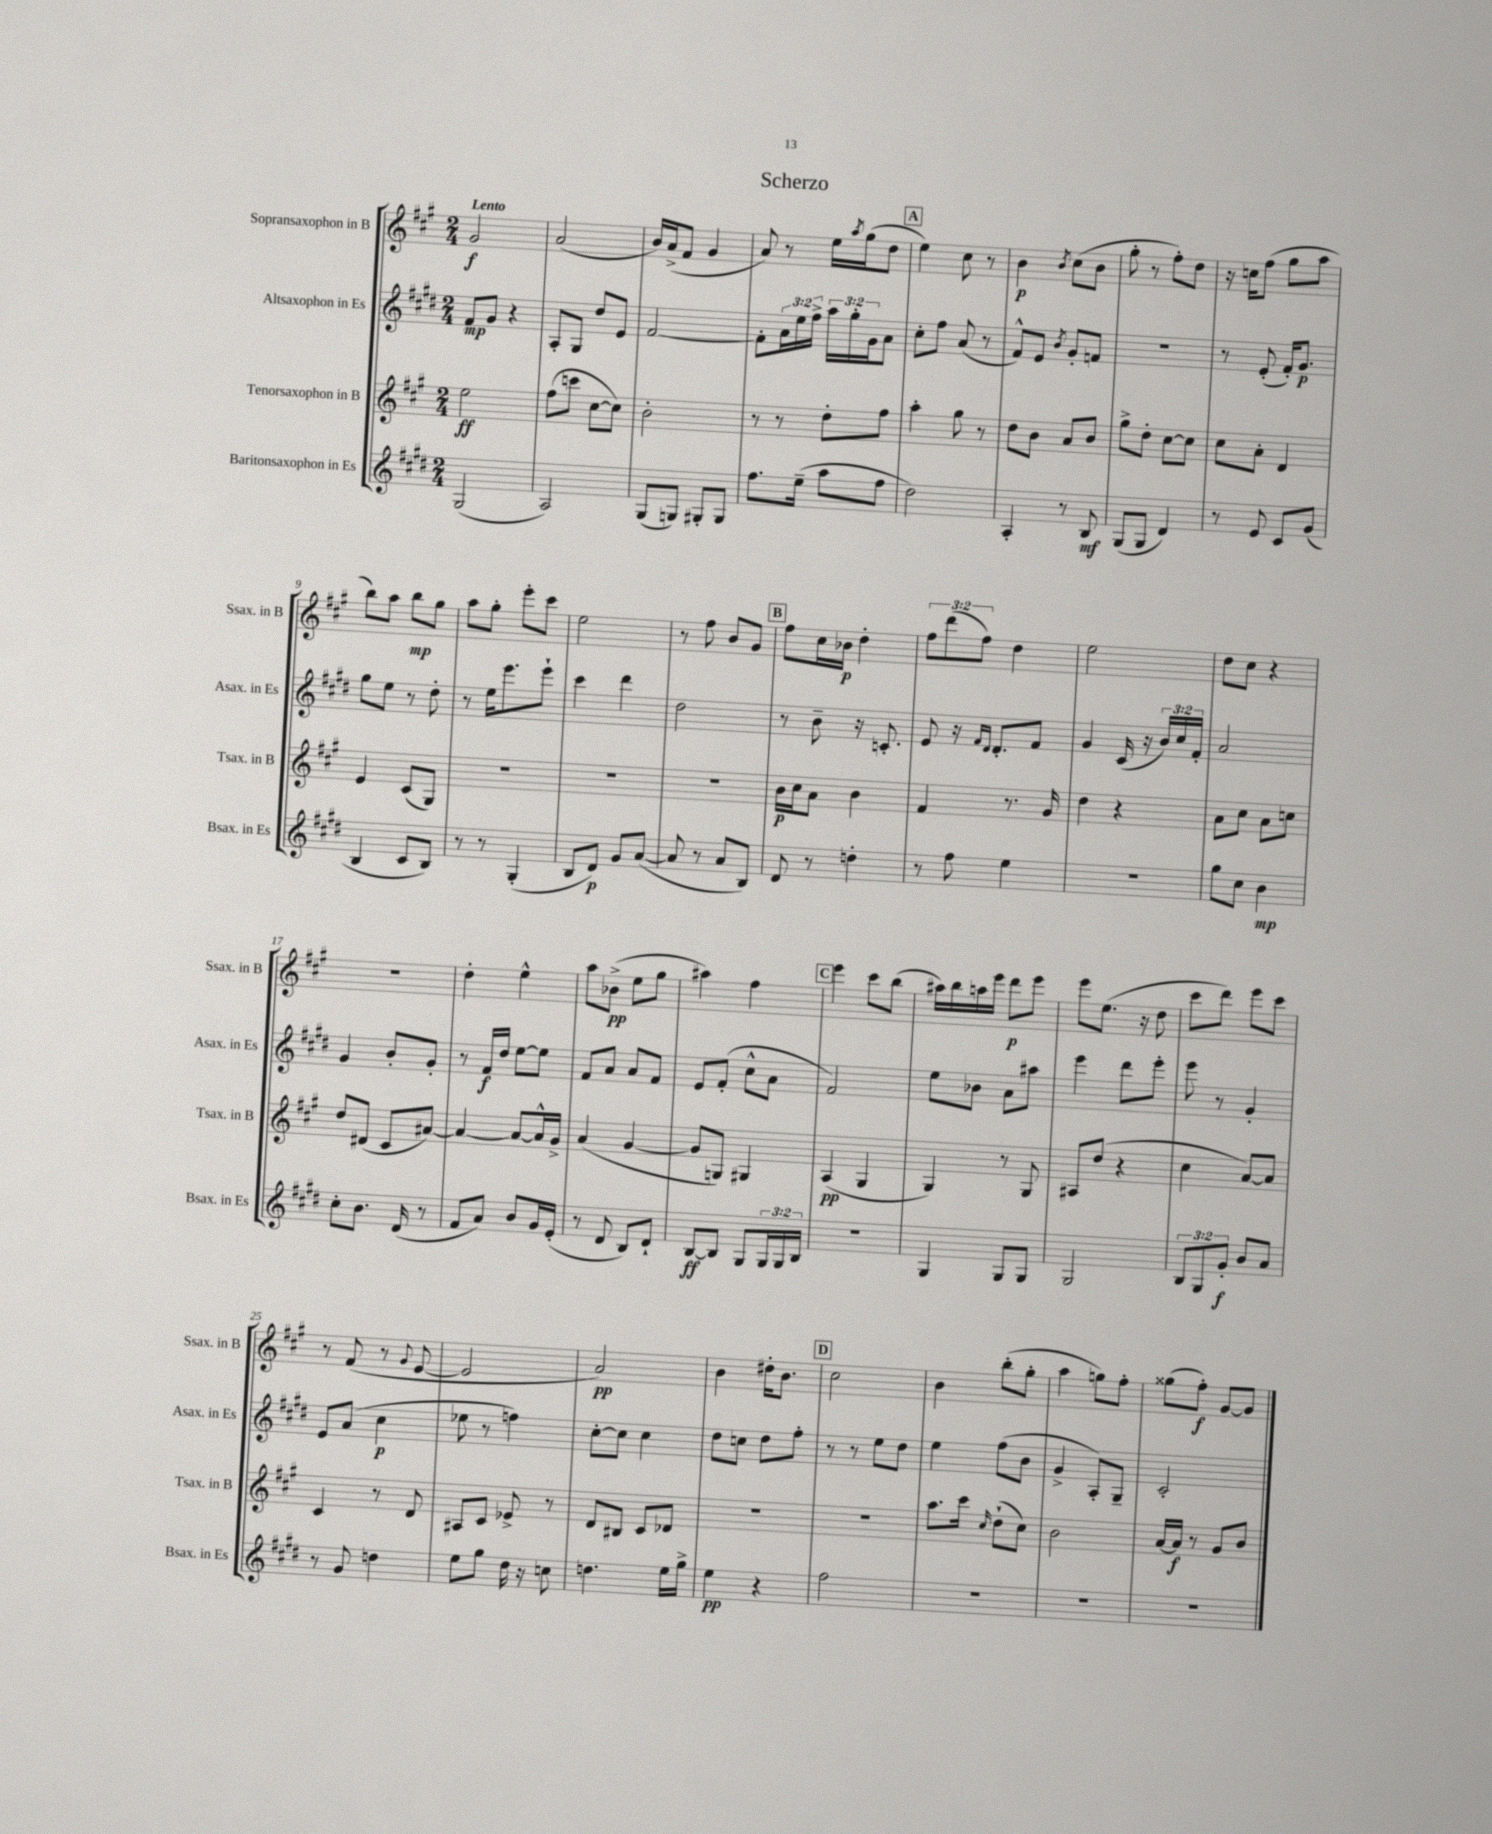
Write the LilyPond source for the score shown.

\header { title = "Scherzo" }
<<
\new StaffGroup <<
\new Staff = "s0" \with { instrumentName = "Sopransaxophon in B" shortInstrumentName = "Ssax. in B" } {
    \clef treble \key a \major \numericTimeSignature \time 2/4 \override Staff.TupletNumber.text = #tuplet-number::calc-fraction-text \tempo "Lento"
    gis'2\f |
    a'2( |
    b'16) a'16->( fis'8 gis'4 |
    a'8) r8 e''16 \acciaccatura { a''8 } gis''16( d''8 |
    \mark \markup { \box "A" } e''4) cis''8 r8 |
    b'4\p \acciaccatura { b'8 } cis''8( b'8 |
    gis''8-. r8 fis''8-.) d''8 |
    r16 c''16 fis''8( gis''8 a''8 |
    b''8) a''8 b''8\mp gis''8 |
    a''8 gis''8-. e'''8-. cis'''8 |
    e''2 |
    r8 fis''8 b'8 gis'8 |
    \mark \markup { \box "B" } fis''8 cis''16 bes'16\p d''4-. |
    \tuplet 3/2 { fis''8 d'''8( fis''8) } d''4 |
    e''2 |
    d''8 cis''8 r4 |
    r2 |
    d''4-. e''4-^ |
    a''8 bes'8->\pp( e''8 gis''8 |
    ais''4) fis''4 |
    \mark \markup { \box "C" } e'''4 cis'''8 b''8( |
    ais''16) b''16 a''16 e'''16 d'''8\p e'''8 |
    e'''8 e''8.( r16 d''8 |
    cis'''8 d'''8) e'''8 cis'''8 |
    r8 fis'8( r8 \appoggiatura { gis'8 } e'8~ |
    e'2 |
    a'2\pp) |
    b'4 dis''16-. b'8. |
    \mark \markup { \box "D" } cis''2 |
    b'4 b''8-.( gis''8-. |
    a''4 g''8) fis''8-. |
    gisis''8( fis''8-.\f) gis'8~ gis'8 \bar "|." |
}
\new Staff = "s1" \with { instrumentName = "Altsaxophon in Es" shortInstrumentName = "Asax. in Es" } {
    \clef treble \key e \major \numericTimeSignature \time 2/4 \override Staff.TupletNumber.text = #tuplet-number::calc-fraction-text
    fis'8\mp gis'8 r4 |
    a8-. gis8 dis''8 e'8 |
    fis'2~ |
    fis'8-. \tuplet 3/2 { a'16 e''16 fis''16-> } \tuplet 3/2 { a''16 gis''16-. gis'16 } a'8 |
    \mark \markup { \box "A" } cis''8-. fis''8 a'8( r8 |
    fis'8-^) e'8 \acciaccatura { b'8 } gis'8-. f'8 |
    R2 |
    r8 e'8-.( fis'16-.) gis'8.\p |
    gis''8 e''8 r8 dis''8-. |
    r8 e''16 e'''8. e'''8-! |
    cis'''4 dis'''4 |
    dis''2 |
    \mark \markup { \box "B" } r8 b'8-- r16 c'8.-. |
    e'8 r16 \grace { fis'16 dis'16 } dis'8.-. fis'8 |
    gis'4 cis'16( r16 \tuplet 3/2 { b'16) cis''16 fis'16-. } |
    a'2 |
    gis'4 b'8-. gis'8-. |
    r8 fis'16\f dis''16 e''8~ e''8 |
    fis'8 a'8 a'8 fis'8 |
    e'8 fis'8-.( cis''8-^ a'8 |
    \mark \markup { \box "C" } fis'2) |
    e''8 bes'8 a'8 ais''8 |
    e'''4 dis'''8 e'''8-. |
    e'''8 r8 gis'4-. |
    e'8 a'8( cis''4\p |
    ees''8 r8 f''4) |
    cis''8~-. cis''8 cis''4 |
    dis''8 c''8 dis''8 fis''8-. |
    \mark \markup { \box "D" } r8 r8 e''8 dis''8 |
    e''4 fis''8( b'8 |
    gis'4-> a8-.) gis8-- |
    cis'2-. \bar "|." |
}
\new Staff = "s2" \with { instrumentName = "Tenorsaxophon in B" shortInstrumentName = "Tsax. in B" } {
    \clef treble \key a \major \numericTimeSignature \time 2/4
    e''2\ff |
    fis''8( c'''8 cis''8~ cis''8) |
    b'2-. |
    r8 r8 d''8-. fis''8 |
    \mark \markup { \box "A" } a''4-. gis''8 r8 |
    d''8 b'8 a'8 b'8 |
    gis''8-> d''8-. cis''8~ cis''8 |
    cis''8 a'8-. d'4 |
    e'4 cis'8( gis8) |
    R2 |
    R2 |
    R2 |
    \mark \markup { \box "B" } b'16\p cis''16 a'8 b'4 |
    fis'4 r8. gis'16 |
    d''4 r4 |
    a'8 cis''8 a'8 c''8 |
    d''8 dis'8( cis'8 ais'8~) |
    ais'4~ ais'8~ ais'16-^ gis'16-> |
    a'4( gis'4~ |
    gis'8 g8) gis4 |
    \mark \markup { \box "C" } a4\pp( gis4 |
    gis4) r8 gis8 |
    ais8 d''8( r4 |
    cis''4 a'8~) a'8 |
    cis'4 r8 d'8 |
    ais8 cis'8 ees'8-> r8 |
    d'8 bis8 cis'8 des'8 |
    R2 |
    \mark \markup { \box "D" } R2 |
    a''8. cis'''16 \grace { cis''16 } d''8-!( cis''8) |
    b'2 |
    a'16~ a'16\f r8 gis'8 b'8 \bar "|." |
}
\new Staff = "s3" \with { instrumentName = "Baritonsaxophon in Es" shortInstrumentName = "Bsax. in Es" } {
    \clef treble \key e \major \numericTimeSignature \time 2/4 \override Staff.TupletNumber.text = #tuplet-number::calc-fraction-text
    gis2( |
    a2) |
    gis8( g8) gis8-. gis8 |
    fis''8. e''16--( a''8 fis''8 |
    \mark \markup { \box "A" } dis''2) |
    a4-. r8 b8\mf |
    gis8( gis8 dis'4) |
    r8 e'8 cis'8 gis'8( |
    b4 cis'8 b8) |
    r8 r8 gis4-.( |
    b8 dis'8\p) gis'8 a'8~( |
    a'8 r8 a'8 b8) |
    \mark \markup { \box "B" } dis'8 r8 d''4-. |
    r8 fis''8 e''4 |
    R2 |
    gis''8 cis''8 b'4\mp |
    cis''8-. b'8. dis'16( r8 |
    fis'8 a'8) b'8 gis'16 e'16-.( |
    r8 dis'8 b8) dis'8-! |
    b8~\ff b8 gis8 \tuplet 3/2 { gis16 gis16 b16 } |
    \mark \markup { \box "C" } r2 |
    gis4 gis8 gis8 |
    gis2 |
    \tuplet 3/2 { b8 gis8 gis'8-.\f } b'8 a'8 |
    r8 gis'8 d''4 |
    e''8 gis''8 dis''16 r16 c''8 |
    d''4. e''16 gis''16-> |
    e''4\pp r4 |
    \mark \markup { \box "D" } fis''2 |
    R2 |
    R2 |
    R2 \bar "|." |
}
>>
>>
